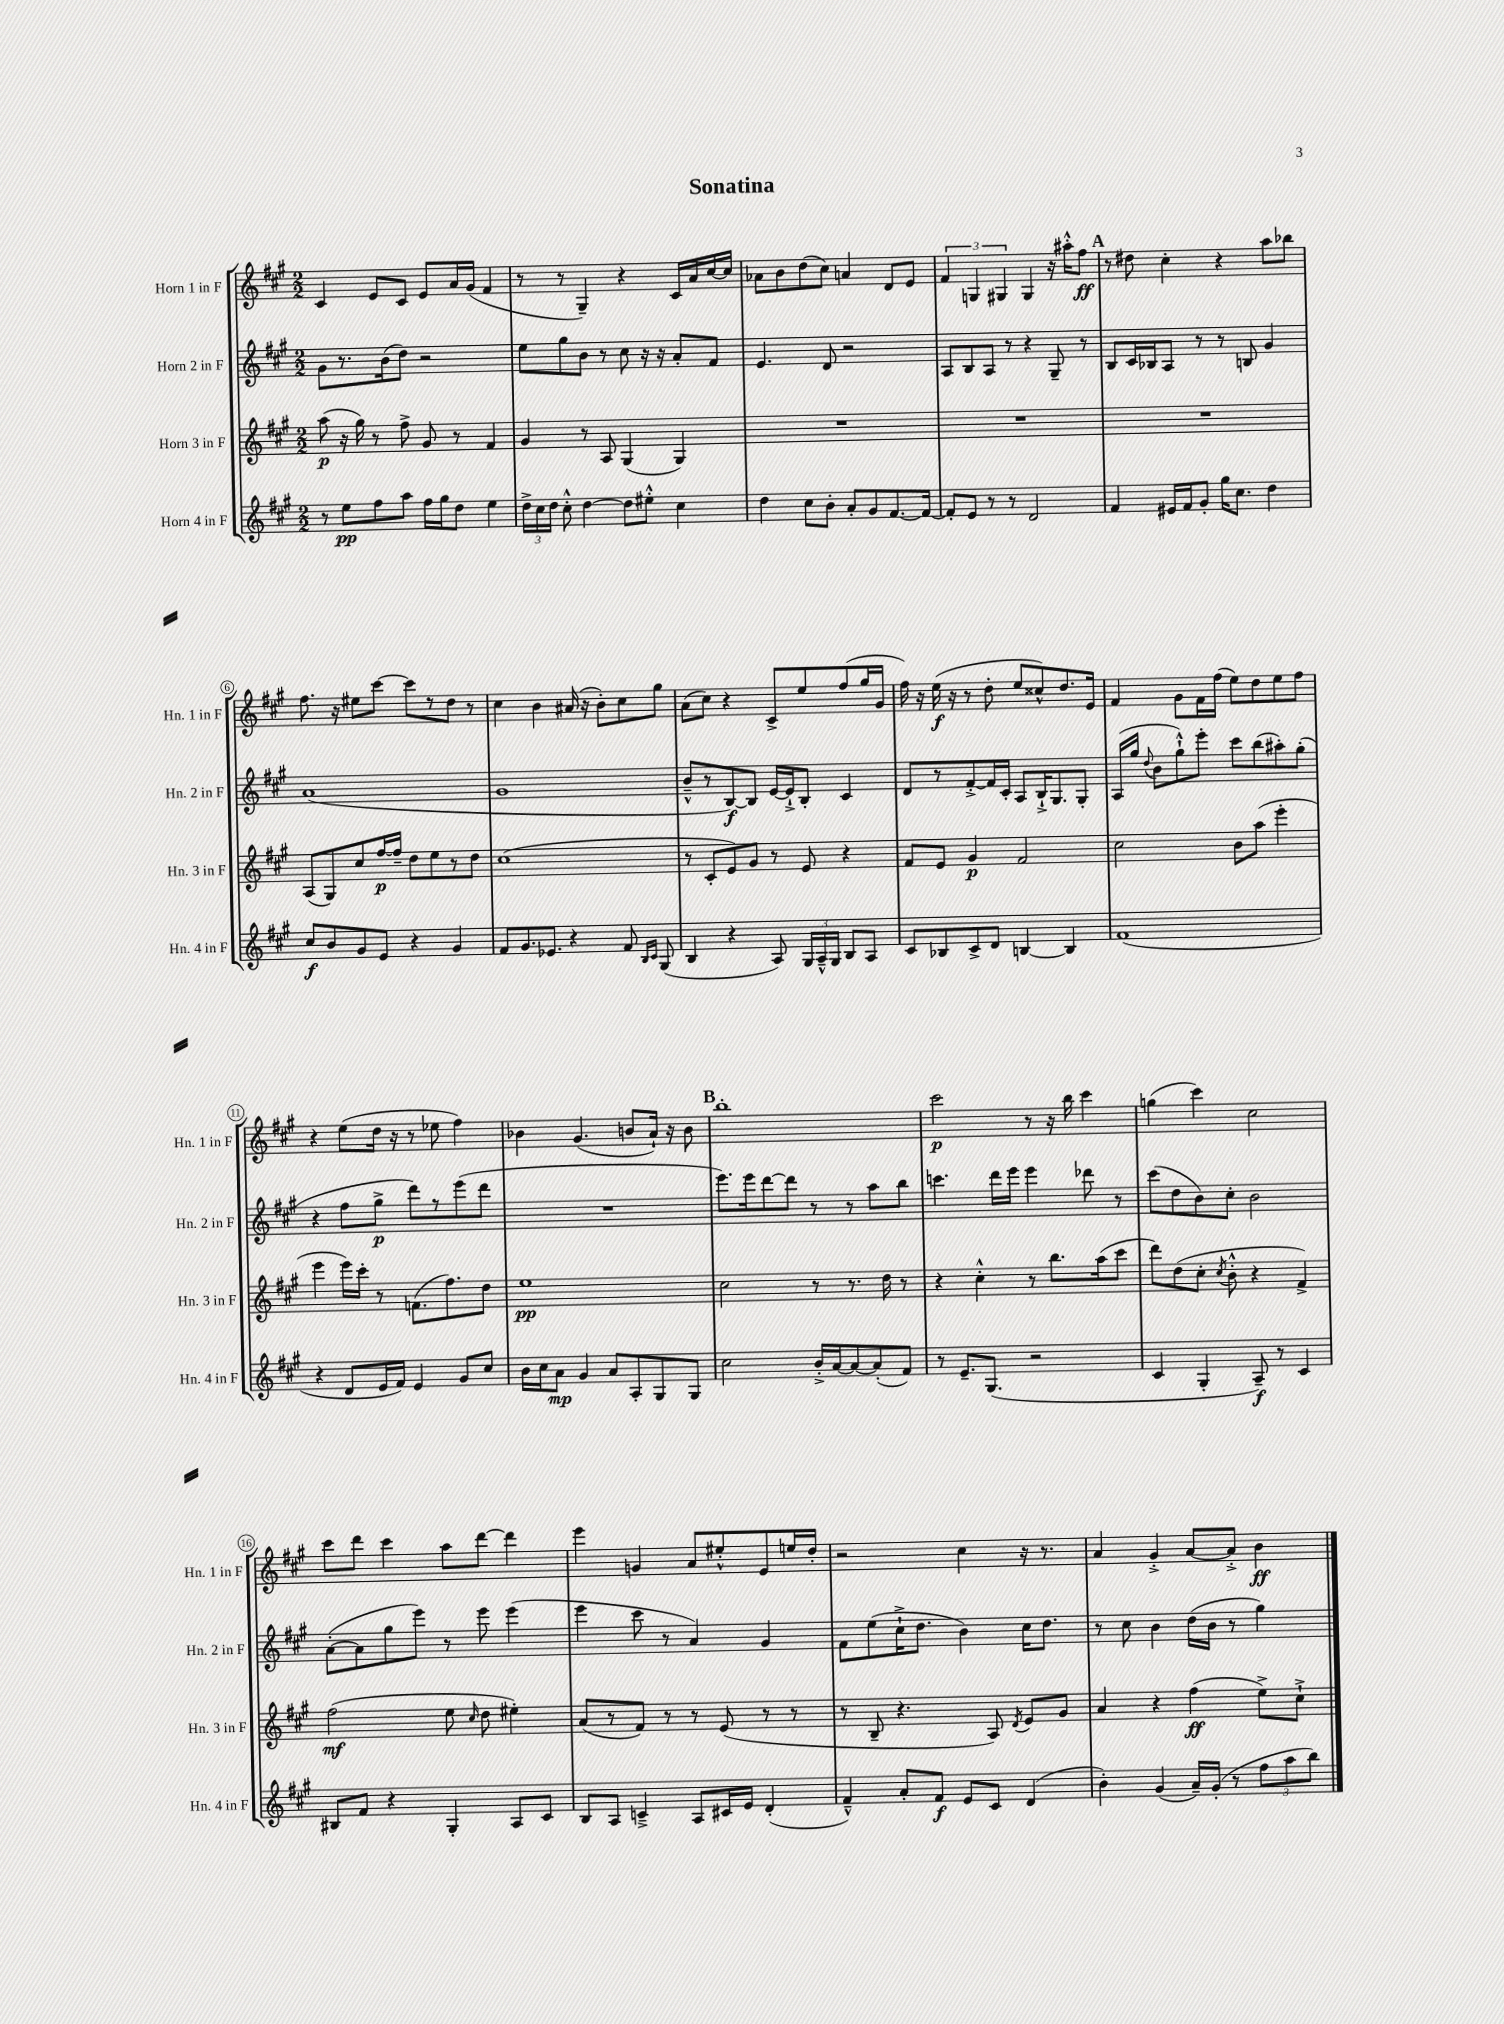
\header { title = "Sonatina" }
<<
\new StaffGroup <<
\new Staff = "s0" \with { instrumentName = "Horn 1 in F" shortInstrumentName = "Hn. 1 in F" } {
    \clef treble \key a \major \numericTimeSignature \time 2/2
    \autoBeamOff cis'4 e'8[ cis'8] e'8[ a'16 gis'16]( fis'4 |
    r8 r8 gis4--) r4 cis'16[ a'16 cis''16~ cis''16] |
    aes'8[ b'8 d''8( cis''8]) a'4 d'8[ e'8] |
    \tuplet 3/2 { fis'4 g4 gis4 } gis4 r16 ais''16[-.-^ fis''8]\ff |
    \mark \markup { \bold "A" } r8 dis''8 cis''4-. r4 a''8[ bes''8] |
    fis''8. r16 eis''8[ cis'''8]~ cis'''8[ r8 d''8] r8 |
    cis''4 b'4 ais'16( r16 b'8[-.) cis''8 gis''8] |
    a'8[( cis''8]) r4 cis'8[-> e''8 fis''8( gis''16 gis'16] |
    fis''16) r16 e''16\f( r16 r8 d''8-. e''8[ cisis''8-^) d''8. e'16] |
    fis'4 gis'8[ fis'16 fis''16]( e''8[) d''8 e''8 fis''8] |
    r4 e''8[( d''16] r16 r8 ees''8 fis''4) |
    bes'4 gis'4.( b'8[ a'16]-!) r16 b'8 |
    \mark \markup { \bold "B" } b''1-. |
    cis'''2\p r8 r16 b''16 cis'''4 |
    g''4( cis'''4) cis''2 |
    cis'''8[ d'''8] cis'''4 a''8[ d'''8]~ d'''4 |
    e'''4 g'4 a'8[ eis''8-.-^ e'8 e''16 d''16]-. |
    r2 cis''4 r16 r8. |
    a'4 gis'4-.-> a'8[~ a'8]-.-> b'4\ff \bar "|." |
}
\new Staff = "s1" \with { instrumentName = "Horn 2 in F" shortInstrumentName = "Hn. 2 in F" } {
    \clef treble \key a \major \numericTimeSignature \time 2/2
    \autoBeamOff gis'8[ r8. b'16( d''8]) r2 |
    e''8[ gis''8 b'8] r8 cis''8 r16 r16 a'8[-. fis'8] |
    e'4. d'8 r2 |
    a8[ b8 a8] r8 r4 gis8-- r8 |
    \mark \markup { \bold "A" } b8[ cis'16 bes16 a8] r8 r8 b8 gis'4 |
    a'1( |
    gis'1 |
    b'8[---^ r8 b8~\f) b8] e'16[~ e'16-!-> b8]-. cis'4 |
    d'8[ r8 fis'8~-.-> fis'16 cis'16]-. a8[ b16-!-> gis8. gis8]-. |
    a16[( gis''16] \appoggiatura { d''8 } b'8[ gis''8-!-^) e'''8]-. cis'''8[ b''8( ais''8-.) gis''8]-.( |
    r4 fis''8[ gis''8]->\p d'''8[) r8 e'''8( d'''8] |
    R1 |
    \mark \markup { \bold "B" } e'''8.[) e'''16 d'''8~ d'''8] r8 r8 a''8[ b''8] |
    c'''4. d'''16[ e'''16] e'''4 des'''8 r8 |
    cis'''8[( d''8 b'8) cis''8]-. b'2 |
    a'8[~-.( a'8 gis''8 e'''8]) r8 e'''8 e'''4( |
    e'''4 cis'''8 r8 a'4) gis'4 |
    fis'8[ e''8( cis''16-!-> d''8.] b'4) cis''16[ d''8.] |
    r8 cis''8 b'4 d''16[( b'16] r8 gis''4) \bar "|." |
}
\new Staff = "s2" \with { instrumentName = "Horn 3 in F" shortInstrumentName = "Hn. 3 in F" } {
    \clef treble \key a \major \numericTimeSignature \time 2/2
    \autoBeamOff a''8\p( r16 gis''16) r8 fis''8-> gis'8 r8 fis'4 |
    gis'4 r8 a8 gis4( gis4) |
    R1 |
    R1 |
    \mark \markup { \bold "A" } R1 |
    a8[( gis8) cis''8 fis''16~\p fis''16]-- d''8[ e''8 r8 d''8] |
    cis''1( |
    r8 cis'8[-. e'8) gis'8] r8 e'8 r4 |
    fis'8[ e'8] gis'4\p fis'2 |
    cis''2 b'8[ a''8]( e'''4-. |
    e'''4 e'''16[) cis'''16]-. r8 f'8.[( fis''8.) d''8] |
    e''1\pp |
    \mark \markup { \bold "B" } cis''2 r8 r8. d''16 r8 |
    r4 cis''4-.-^ r8 b''8.[ a''16( cis'''8] |
    d'''8[) d''8( cis''8]-. \acciaccatura { cis''8 } b'8-.-^ r4 fis'4->) |
    fis''2\mf( e''8 \grace { cis''16 } d''8 eis''4-.) |
    a'8[( r8 fis'8]) r8 r8 e'8( r8 r8 |
    r8 b8-- r4. a8) \acciaccatura { d'8 } e'8[ gis'8] |
    a'4 r4 fis''4\ff( e''8[->) cis''8]-!-> \bar "|." |
}
\new Staff = "s3" \with { instrumentName = "Horn 4 in F" shortInstrumentName = "Hn. 4 in F" } {
    \clef treble \key a \major \numericTimeSignature \time 2/2
    \autoBeamOff r8 e''8[\pp fis''8 a''8] fis''16[ gis''16 d''8] e''4 |
    \tuplet 3/2 { d''16[-> cis''16 d''16] } cis''8-.-^ d''4~ d''8[ eis''8]-.-^ cis''4 |
    d''4 cis''8[ b'8]-. a'8[-. gis'8 fis'8.~ fis'16]~ |
    fis'8[-. e'8] r8 r8 d'2 |
    \mark \markup { \bold "A" } fis'4 eis'16[ fis'16 gis'8]-. gis''16[ cis''8.] d''4 |
    cis''8[\f b'8 gis'8 e'8] r4 gis'4 |
    fis'8[ gis'8. ees'8.] r4 fis'8 \grace { b16[ cis'16] } gis8( |
    b4 r4 a8) \tuplet 3/2 { gis16[ a16---^ gis16] } b8[ a8] |
    cis'8[ bes8 cis'8-> d'8] b4~ b4 |
    fis'1( |
    r4 d'8[ e'16 fis'16]) e'4 gis'8[ cis''8] |
    b'16[ cis''16 a'8]\mp gis'4 a'8[ a8-. gis8 gis8] |
    \mark \markup { \bold "B" } cis''2 b'16[-.-> a'16~ a'8~ a'8-.( fis'8]) |
    r8 e'8.[-- gis8.]( r2 |
    cis'4 gis4-. a8--\f) r8 cis'4 |
    bis8[ fis'8] r4 gis4-. a8[ cis'8] |
    b8[ a8] c'4---> a8[ cis'16 e'16] d'4-.( |
    fis'4---^) a'8[-. fis'8]\f e'8[ cis'8] d'4( |
    b'4-.) gis'4( a'16[--) gis'16]-.( r8 \tuplet 3/2 { fis''8[ a''8 b''8]) } \bar "|." |
}
>>
>>
\layout { \context { \Score \override BarNumber.stencil = #(make-stencil-circler 0.1 0.3 ly:text-interface::print) } }
